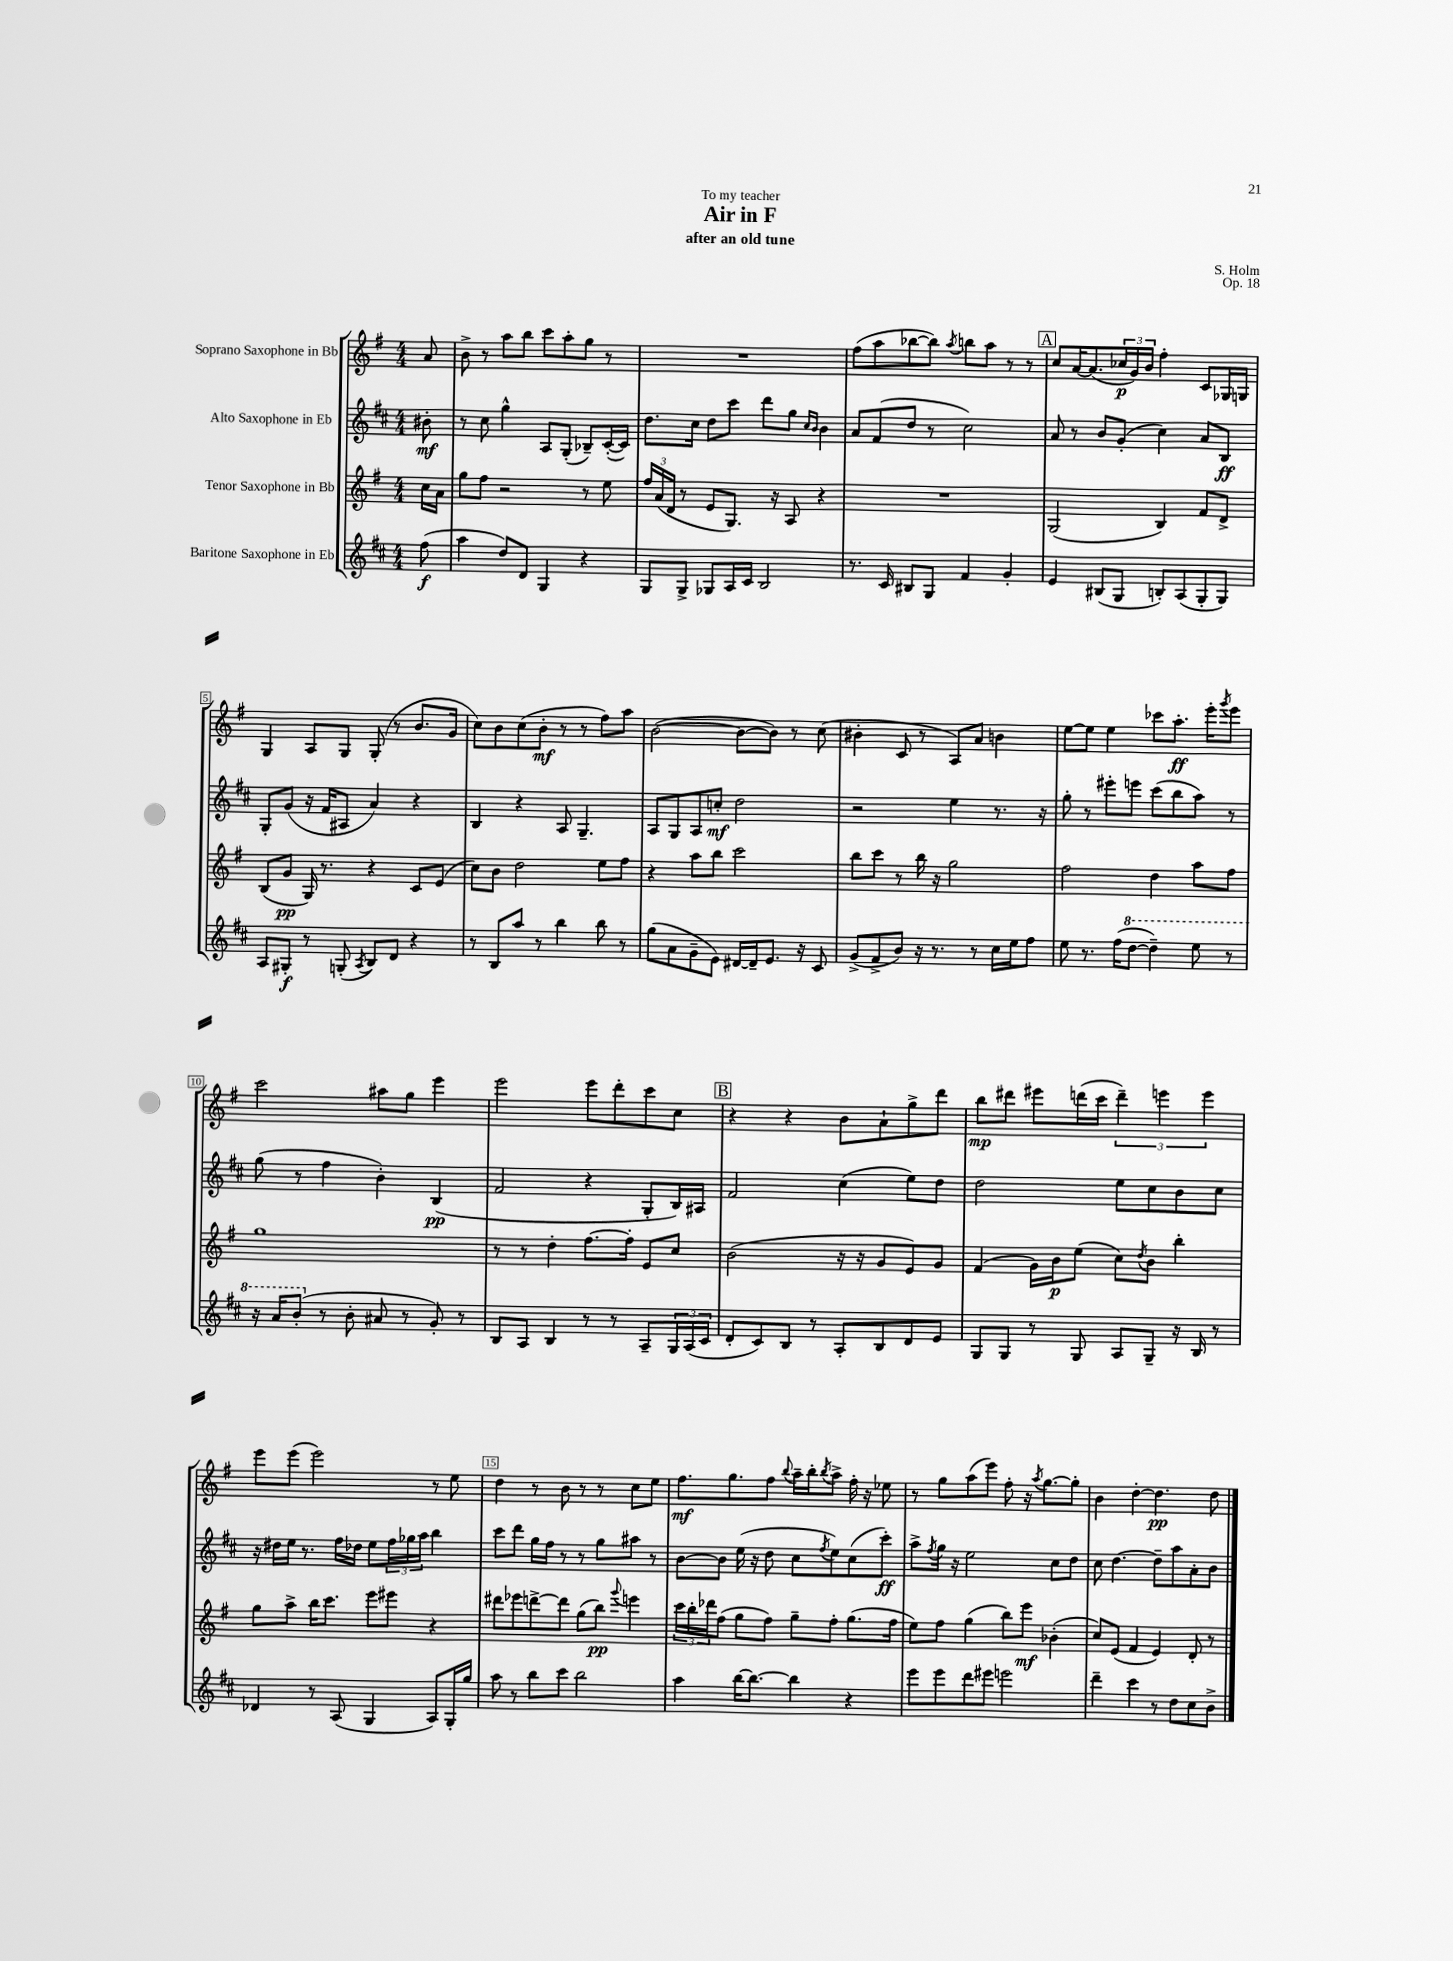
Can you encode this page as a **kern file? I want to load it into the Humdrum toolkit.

**kern	**dynam	**kern	**dynam	**kern	**dynam	**kern	**dynam
*part4	*part4	*part3	*part3	*part2	*part2	*part1	*part1
*staff4	*staff4	*staff3	*staff3	*staff2	*staff2	*staff1	*staff1
*I"Baritone Saxophone in Eb	*	*I"Tenor Saxophone in Bb	*	*I"Alto Saxophone in Eb	*	*I"Soprano Saxophone in Bb	*
*clefG2	*	*clefG2	*	*clefG2	*	*clefG2	*
*k[f#c#]	*	*k[f#]	*	*k[f#c#]	*	*k[f#]	*
*M4/4	*	*M4/4	*	*M4/4	*	*M4/4	*
=	=	=	=	=	=	=	=
(8ff#\	f	16cc\LL	.	8b#X'\	mf	8a/	.
.	.	16a\JJ	.	.	.	.	.
=1	=1	=1	=1	=1	=1	=1	=1
4aa\	.	8gg\L	.	8r	.	8b^\	.
.	.	8ff#\J	.	8cc#\	.	8r	.
8dd/L)	.	2r	.	4gg^^\	.	8aa\L	.
8d/J	.	.	.	.	.	8bb\J	.
4G/	.	.	.	8A/L	.	8ccc\L	.
.	.	.	.	(8G'/J	.	8aa'\	.
4r	.	8r	.	8B-X~/L)	.	8gg\J	.
.	.	8ee\	.	([16c#'/L	.	8r	.
.	.	.	.	16c#/JJ])	.	.	.
=2	=2	=2	=2	=2	=2	=2	=2
8G/L	.	24ff#/LL	.	8.dd\L	.	1r	.
.	.	(24a/	.	.	.	.	.
.	.	24d/JJ	.	.	.	.	.
8G^/J	.	8r	.	.	.	.	.
.	.	.	.	16cc#\Jk	.	.	.
8G-X/L	.	8e/L	.	8dd\L	.	.	.
16A/L	.	8.G/J)	.	8ccc#\J	.	.	.
16c#/JJ	.	.	.	.	.	.	.
2B/	.	.	.	8ddd\L	.	.	.
.	.	16r	.	.	.	.	.
.	.	8A/	.	8gg\J	.	.	.
.	.	.	.	16qqcc#/LL	.	.	.
.	.	.	.	16qqb/JJ	.	.	.
.	.	4r	.	4b\	.	.	.
=3	=3	=3	=3	=3	=3	=3	=3
8.r	.	1r	.	8a/L	.	(8ff#\L	.
.	.	.	.	(8f#/	.	8aa\	.
16c#/	.	.	.	.	.	.	.
8B#X/L	.	.	.	8dd/J	.	[8bb-X\	.
8G/J	.	.	.	8r	.	8bb-\J])	.
.	.	.	.	.	.	8qaa/	.
4f#/	.	.	.	2cc#\)	.	8bbn\L	.
.	.	.	.	.	.	8aa\J	.
4g'/	.	.	.	.	.	8r	.
.	.	.	.	.	.	8r	.
!!LO:REH:place=s1:t=A
=4	=4	=4	=4	=4	=4	=4	=4
4e/	.	(2G/	.	8a/	.	8cc/L	.
.	.	.	.	8r	.	[16a/K	.
.	.	.	.	.	.	(8.a/]	.
(8B#X/L	.	.	.	8b/L	.	.	.
8G/J	.	.	.	(8g'/J	.	24cc-X/L	p
.	.	.	.	.	.	24g/)	.
.	.	.	.	.	.	24b/JJ	.
8Bn'/L)	.	4B/)	.	4cc#\)	.	4ff#'\	.
(8A/	.	.	.	.	.	.	.
8G'/	.	8f#/L	.	8a/L	.	8c/L	.
8G/J)	.	8d^/J	.	8B/J	ff	16G-X/L	.
.	.	.	.	.	.	16Gn/JJ	.
!!LO:LB:g=z
=5	=5	=5	=5	=5	=5	=5	=5
8A/L	.	(8B/L	.	8G'/L	.	4G/	.
8G#X'/J	f	8g/J	pp	(8g/J	.	.	.
8r	.	16G/)	.	16r	.	8A/L	.
.	.	8.r	.	16f#/KL	.	.	.
(8Gn'/	.	.	.	8A#X/J	.	8G/J	.
8qA/	.	.	.	.	.	.	.
8B/L)	.	4r	.	4a/)	.	(8G'/	.
8d/J	.	.	.	.	.	8r	.
4r	.	8c/L	.	4r	.	8.b/L	.
.	.	(8e/J	.	.	.	.	.
.	.	.	.	.	.	16g/Jk	.
=6	=6	=6	=6	=6	=6	=6	=6
8r	.	8cc\L)	.	4B/	.	8cc\L)	.
8B/L	.	8b\J	.	.	.	8b\	.
8aa/J	.	2dd\	.	4r	.	(8cc\	.
8r	.	.	.	.	.	8b'\J	mf
4bb\	.	.	.	8A/	.	8r	.
.	.	.	.	4.G~/	.	8r	.
8bb\	.	8ee\L	.	.	.	8ff#\L)	.
8r	.	8ff#\J	.	.	.	8aa\J	.
=7	=7	=7	=7	=7	=7	=7	=7
(8gg\L	.	4r	.	8A/L	.	([2b\	.
8a\	.	.	.	8G/	.	.	.
8g~\	.	8aa\L	.	8A/	.	.	.
8e\J)	.	8bb\J	.	8ccn'/J	mf	.	.
[16d#X/LL	.	2ccc\	.	2dd\	.	8b\L_	.
16d#~/J]	.	.	.	.	.	.	.
8.e/J	.	.	.	.	.	8b\J])	.
.	.	.	.	.	.	8r	.
16r	.	.	.	.	.	.	.
8c#/	.	.	.	.	.	(8cc\	.
=8	=8	=8	=8	=8	=8	=8	=8
(8g^/L	.	8bb\L	.	2r	.	4b#X'\	.
8f#^/	.	8ccc\J	.	.	.	.	.
8b/J)	.	8r	.	.	.	8c/	.
16r	.	16bb\	.	.	.	8r	.
8.r	.	16r	.	.	.	.	.
.	.	2gg\	.	4ee\	.	8A/L)	.
8r	.	.	.	.	.	8a/J	.
16cc#\LL	.	.	.	8.r	.	4bn\	.
16ee\J	.	.	.	.	.	.	.
8ff#\J	.	.	.	.	.	.	.
.	.	.	.	16r	.	.	.
=9	=9	=9	=9	=9	=9	=9	=9
8ee\	.	2ff#\	.	8gg'\	.	[8ee\L	.
8.r	.	.	.	8r	.	8ee\J]	.
.	.	.	.	8eee#X'\L	.	4ee\	.
(16ff#\KL	.	.	.	.	.	.	.
*8va	*	*	*	*	*	*	*
[8ddd\J	.	.	.	8eeen\J	.	.	.
4ddd~\])	.	4dd\	.	(8ccc#\L	.	8ccc-X\L	.
.	.	.	.	8bb\	.	8.aa'\J	ff
8eee\	.	8aa\L	.	8aa\J)	.	.	.
.	.	.	.	.	.	16eee'\KL	.
.	.	.	.	.	.	8qggg/	.
8r	.	8ff#\J	.	8r	.	8eee\J	.
!!LO:LB:g=z
=10	=10	=10	=10	=10	=10	=10	=10
16r	.	1gg	.	(8gg\	.	2ccc\	.
16aa/KL	.	.	.	.	.	.	.
(8bb'/J	.	.	.	8r	.	.	.
*X8va	*	*	*	*	*	*	*
8r	.	.	.	4ff#\	.	.	.
8b'\	.	.	.	.	.	.	.
8a#X/	.	.	.	4b'\)	.	8aa#X\L	.
8r	.	.	.	.	.	8gg\J	.
8g'/)	.	.	.	(4B/	pp	4eee\	.
8r	.	.	.	.	.	.	.
=11	=11	=11	=11	=11	=11	=11	=11
8B/L	.	8r	.	2f#/	.	2eee\	.
8A/J	.	8r	.	.	.	.	.
4B/	.	4dd'\	.	.	.	.	.
8r	.	[8.ff#\L	.	4r	.	8eee\L	.
8r	.	.	.	.	.	8ddd'\	.
.	.	16ff#'\Jk]	.	.	.	.	.
8A~/L	.	8e/L	.	8G'/L	.	8ccc\	.
24G/L	.	8cc/J	.	16B/L)	.	8cc\J	.
(24A/	.	.	.	.	.	.	.
.	.	.	.	16A#X/JJ	.	.	.
24c#/JJ	.	.	.	.	.	.	.
!!LO:REH:place=s1:t=B
=12	=12	=12	=12	=12	=12	=12	=12
8d'/L	.	(2b\	.	2f#/	.	4r	.
8c#/)	.	.	.	.	.	.	.
8B/J	.	.	.	.	.	4r	.
8r	.	.	.	.	.	.	.
8A'/L	.	16r	.	(4cc#\	.	8b\L	.
.	.	16r	.	.	.	.	.
8B/	.	8g/L	.	.	.	8a`\	.
8d/	.	8e/)	.	8ee\L)	.	8gg^\	.
8e/J	.	8g/J	.	8dd\J	.	8ddd\J	.
=13	=13	=13	=13	=13	=13	=13	=13
8G/L	.	(4f#/	.	2dd\	.	8bb\L	mp
8G/J	.	.	.	.	.	8ddd#X\J	.
8r	.	16g\LL)	.	.	.	8eee#X\L	.
.	.	16b\J	p	.	.	.	.
8G/	.	(8ee\J	.	.	.	(16dddn\L	.
.	.	.	.	.	.	16ccc\JJ	.
8A/L	.	8cc\L)	.	8ee\L	.	6ddd~\)	.
.	.	8qdd/	.	.	.	.	.
8G~/J	.	8b\J	.	8cc#\	.	.	.
.	.	.	.	.	.	6eeen\	.
16r	.	4bb'\	.	8b\	.	.	.
16B/	.	.	.	.	.	.	.
.	.	.	.	.	.	6eee\	.
8r	.	.	.	8cc#\J	.	.	.
!!LO:LB:g=z
=14	=14	=14	=14	=14	=14	=14	=14
4d-X/	.	8gg\L	.	16r	.	8eee\L	.
.	.	.	.	16dd#X\LL	.	.	.
.	.	8aa^\J	.	16ee\JJ	.	(8eee\J	.
.	.	.	.	8.r	.	.	.
8r	.	16bb\KL	.	.	.	2eee\)	.
.	.	8.ccc\J	.	.	.	.	.
(8A/	.	.	.	16ff#\LL	.	.	.
.	.	.	.	16dd-X\JJ	.	.	.
4G/	.	8eee\L	.	8ee\L	.	.	.
.	.	8eee#X\J	.	24ff#\L	.	.	.
.	.	.	.	24gg-X\	.	.	.
.	.	.	.	24aa\JJ	.	.	.
8A/L)	.	4r	.	4bb\	.	8r	.
16G'/L	.	.	.	.	.	8ee\	.
16gg/JJ	.	.	.	.	.	.	.
=15	=15	=15	=15	=15	=15	=15	=15
8aa\	.	8ddd#X\L	.	8ccc#\L	.	4dd\	.
8r	.	8eee-X\	.	8ddd\J	.	.	.
8bb\L	.	[8dddn^\	.	16gg\LL	.	8r	.
.	.	.	.	16ff#\JJ	.	.	.
8ccc#\J	.	8ddd\J]	.	8r	.	8b\	.
2bb\	.	(8gg\L	.	8r	.	8r	.
.	.	8bb\J)	pp	8gg\L	.	8r	.
.	.	8qqggg/	.	.	.	.	.
.	.	4eeen\	.	8aa#X\J	.	8cc\L	.
.	.	.	.	8r	.	8ee\J	.
=16	=16	=16	=16	=16	=16	=16	=16
4aa\	.	24ccc\LL	.	[8b\L	.	8.ff#\L	mf
.	.	24bb'\	.	.	.	.	.
.	.	24ddd-X\J	.	.	.	.	.
.	.	(8ff#\J	.	8b\J]	.	.	.
.	.	.	.	.	.	8.gg\	.
[16bb\KL	.	8gg\L	.	(16ee\	.	.	.
8.bb\J_	.	.	.	16r	.	.	.
.	.	8ff#\J)	.	8dd\	.	8ff#\J	.
.	.	.	.	.	.	8qqbb/	.
4bb\]	.	8gg~\L	.	8cc#\L	.	16aa~\LL	.
.	.	.	.	.	.	16bb'\J	.
.	.	.	.	8qff#/	.	8qbb/	.
.	.	8ff#'\J	.	8ee\)	.	8aa^\J	.
4r	.	(8.gg\L	.	(8cc#\	.	16ff#'\	.
.	.	.	.	.	.	16r	.
.	.	.	.	8ccc#'\J)	ff	8ee-X\	.
.	.	16ff#\Jk	.	.	.	.	.
=17	=17	=17	=17	=17	=17	=17	=17
8eee\L	.	8ee\L)	.	8aa^\L	.	8r	.
.	.	.	.	8qff#/	.	.	.
8eee\	.	8ff#\J	.	16gg\Jk	.	8gg\L	.
.	.	.	.	16r	.	.	.
8ddd\	.	(4gg\	.	2ee\	.	(8aa\	.
8eee#X\J	.	.	.	.	.	8eee\J)	.
2eeen\	.	8bb\L)	.	.	.	8ff#'\	.
.	.	8eee\J	mf	.	.	16r	.
.	.	.	.	.	.	8qaa/	.
.	.	.	.	.	.	[8.gg\L	.
.	.	(4b-X'\	.	8cc#\L	.	.	.
.	.	.	.	8dd\J	.	8gg'\J]	.
=18	=18	=18	=18	=18	=18	=18	=18
4ddd~\	.	8cc/L)	.	8cc#\	.	4b\	.
.	.	(8e/J	.	[4.dd\	.	.	.
4ccc#\	.	4f#/	.	.	.	[4dd'\	.
8r	.	4e/)	.	8dd~\L]	.	4.dd\]	pp
8dd\L	.	.	.	8aa\	.	.	.
8cc#\	.	8d'/	.	8a'\	.	.	.
8b^\J	.	8r	.	8b\J	.	8dd\	.
==	==	==	==	==	==	==	==
*-	*-	*-	*-	*-	*-	*-	*-
